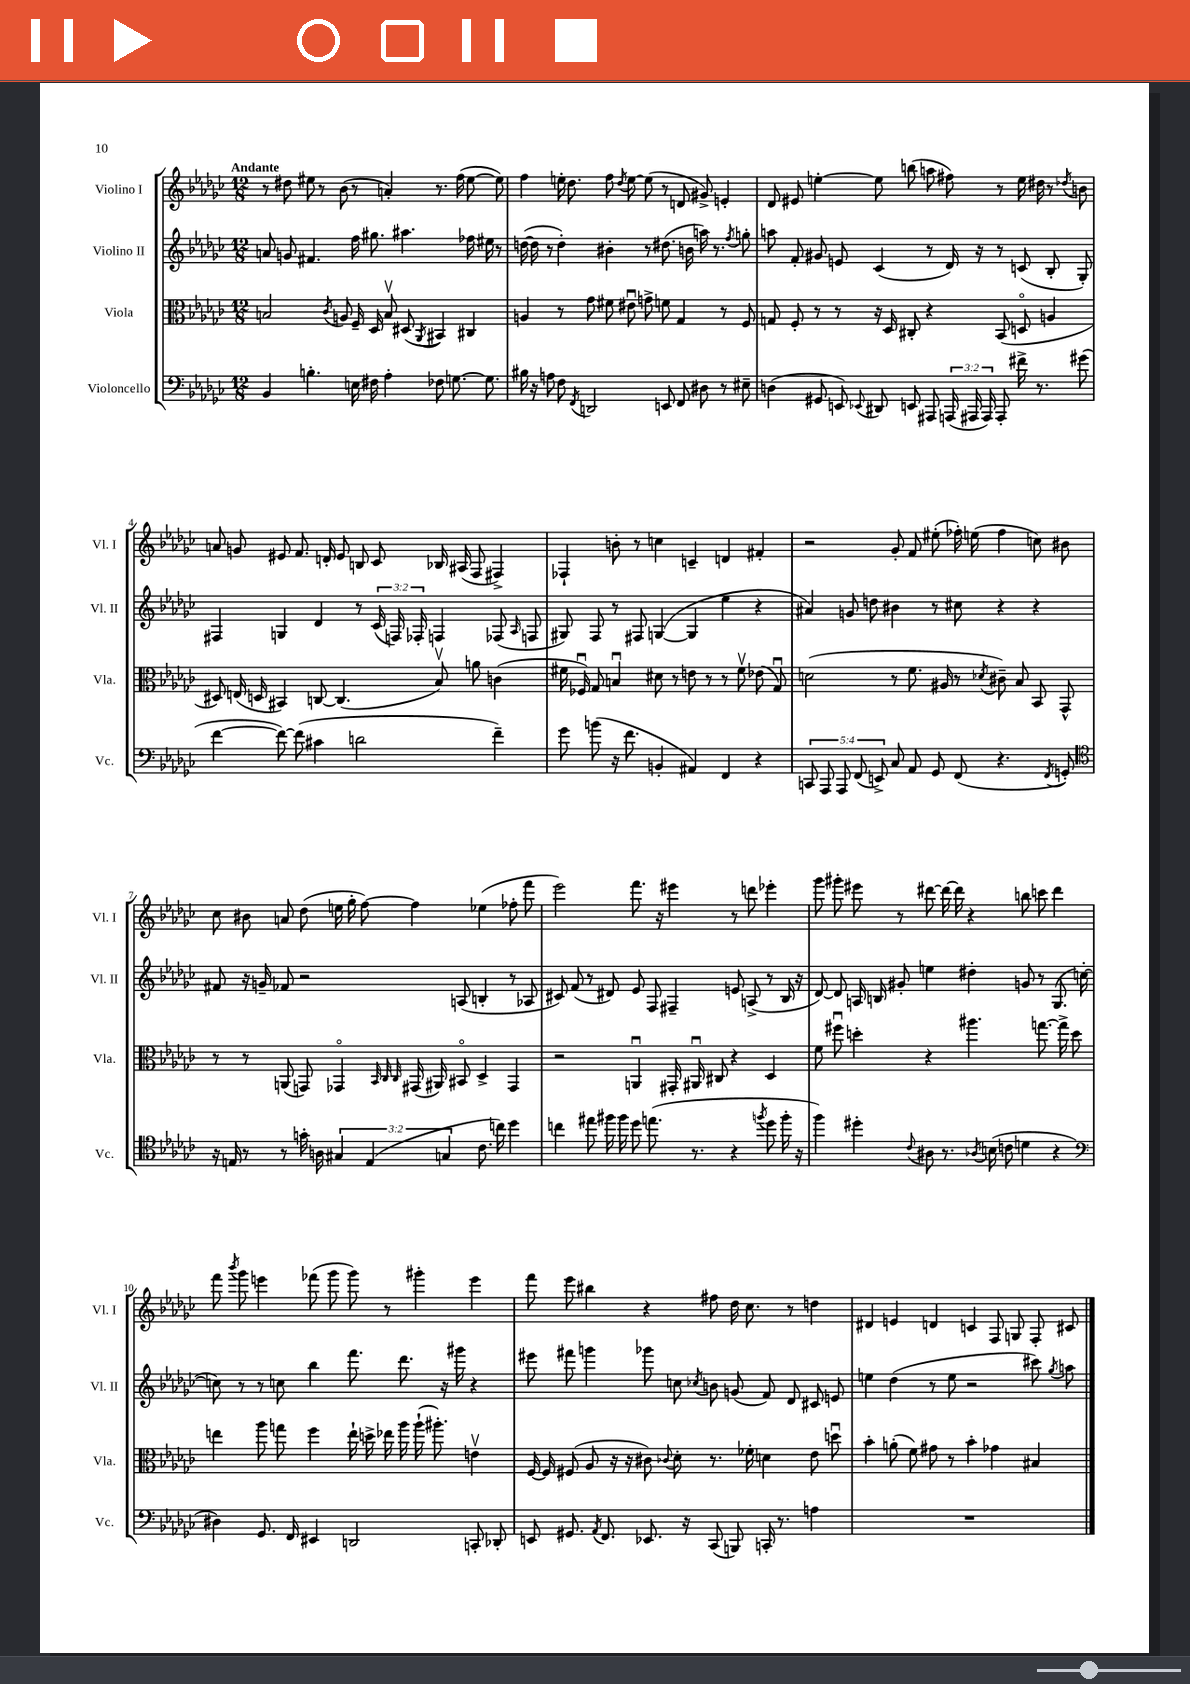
<<
\new StaffGroup <<
\new Staff = "s0" \with { instrumentName = "Violino I" shortInstrumentName = "Vl. I" } {
    \clef treble \key ges \major \numericTimeSignature \time 12/8 \tempo "Andante"
    \autoBeamOff r8 dis''8 eis''8 r8 bes'8( r8 a'4-.) r8. f''16( eis''8~ eis''8) |
    f''4 e''16-. des''8. f''8 \acciaccatura { des''8 } e''8~ e''8( r8 d'8 gis'8->) e'4-. |
    des'8 eis'8 e''4~-. e''8 b''8( a''8 fis''8) r8 e''16 dis''16 r8 \acciaccatura { des''8 } b'8 |
    a'8 g'8 eis'8 f'8. d'16-. eis'8 b8 ces'8 bes16 ais16( f8 fis4->) |
    fes4-! b'8-. r8 c''4 c'4-- d'4 fis'4-. |
    r2 ges'8-. f'8 eis''8-.( fes''16-.) e''16( fes''4 c''8) bis'8 |
    ces''8 bis'8 a'8 des''8( e''16 ges''16-. f''8~) f''4 ees''4( fes''8-. f'''8 |
    ees'''2) f'''8. r16 eis'''4 r8 d'''8 ees'''4-. |
    ges'''8 gis'''8-. eis'''8 r8 dis'''8~ dis'''16~ dis'''16 r4 b''8 c'''8 dis'''4 |
    f'''8 \acciaccatura { bes'''8 } ges'''8 e'''4 fes'''8( ges'''8 ges'''8) r8 gis'''4-. e'''4 |
    f'''8 ees'''8 bis''4 r4 fis''8 des''16 ces''8. r8 d''4 |
    dis'4 e'4 d'4 c'4 f8 g8 f8-. cis'8 \bar "|." |
}
\new Staff = "s1" \with { instrumentName = "Violino II" shortInstrumentName = "Vl. II" } {
    \clef treble \key ges \major \numericTimeSignature \time 12/8 \override Staff.TupletNumber.text = #tuplet-number::calc-fraction-text
    \autoBeamOff a'8 g'8 fis'4. f''16 gis''8. ais''4. fes''16 eis''16 r8 |
    d''16~( d''16 r8 d''4-.) bis'4-. r8 dis''8.( b'16 a''16) r8. \acciaccatura { f''8 } g''8-. |
    a''8 f'8-. gis'8 e'8 ces'4( r8 des'16) r16 r8 c'8( bes8-. ges8-.) |
    fis4 g4 des'4 r8 \tuplet 3/2 { ces'16( f16) fes16-. } f4 fes8( \grace { aes16 } f8 |
    gis8) f8 r8 fis8 g4~( g4 ees''4 r4 |
    ais'4) g'8 d''8 bis'4 r8 cis''8 r4 r4 |
    fis'8 r16 g'16-- fes'8 r2 a8( b4-. r8 aes8 |
    cis'8) f'8( r8 dis'8) ees'8 f8 fis4-- e'8 a8->( r8 bes16 r16 |
    des'8~) des'8 a16 b16 gis'8-. e''4 dis''4-. g'8 r8 ges8.( c''16~-. |
    c''8) r8 r8 c''8 bes''4 f'''8. des'''8. r16 gis'''16 r4 |
    eis'''8 fis'''8 g'''4 ges'''8 c''8 \acciaccatura { ces''8 } b'8 g'8( f'8) des'8 cis'8 e'8 |
    e''4 des''4( r8 e''8 r2 cis'''8) \acciaccatura { ges''8 } a''8 \bar "|." |
}
\new Staff = "s2" \with { instrumentName = "Viola" shortInstrumentName = "Vla." } {
    \clef alto \key ges \major \numericTimeSignature \time 12/8
    \autoBeamOff b2 \acciaccatura { ces'8 } a8 f16-- des16 b8\upbow dis8( \acciaccatura { aes,8 } bis,4) cis4 |
    a4 r8 ges'8 fis'8 eis'8\downbow g'8-> f'8 ges4 r8 f8 |
    g8 f8-. r8 r8 r16 des16 cis8-. r4 bes,8( d8\flageolet a4 |
    dis8) e16( d16 bis,4) c8~ c4.( bes8\upbow) a'8 c'4( |
    fis'16 fes16\downbow) ges8 b4\downbow dis'8 r8 e'8 r8 r8 fis'8\upbow ees'8( ges8\downbow) |
    d'2( r8 f'8. ais16 r8 \acciaccatura { des'8 } cis'8--) bes8 bes,8 ges,8-^ |
    r8 r8 a,8( g,8) ges,4\flageolet \grace { bes,32 ces32 ces32 } gis,16( ais,16) bis,8\flageolet des4-> gis,4 |
    r2 a,4\downbow gis,16-. ais,16\downbow cis8 r4 des4 |
    f'8 fis''8\downbow d''4-. r4 ais''4. g''8.~ g''16-> d''8 |
    e''4 aes''8 g''8 f''4 e''16-! d''16-> ees''16 aes''16 aes''16-!( ais''8.-.) e'4\upbow |
    f16~ f16 fis8( aes8 r16 r16 cis'8) \appoggiatura { ces'8 } des'8-. r8. fes'16-. d'4 ees'8 d''8\downbow |
    bes'4-. a'8-.( f'8) gis'8 r8 bes'4-. ges'4 bis4 \bar "|." |
}
\new Staff = "s3" \with { instrumentName = "Violoncello" shortInstrumentName = "Vc." } {
    \clef bass \key ges \major \numericTimeSignature \time 12/8 \override Staff.TupletNumber.text = #tuplet-number::calc-fraction-text
    \autoBeamOff bes,4 b4.-. e16 fis16 aes4-. fes8 g8.~ g8. |
    bis16 r16 a8 f8 \acciaccatura { f,8 } d,2 e,8 f,8 dis8 r8 eis8-- |
    d4( gis,8 e,8) \appoggiatura { ees,8 } dis,8 e,8 ais,,8 \tuplet 3/2 { a,,16( ais,,16 ais,,16) } ais,,8-. fis'16-> r8. gis'8( |
    f'4~ f'8~) f'8( cis'4 d'2 f'4--) |
    ges'8 b'8( r16 f'8. b,4-. ais,4) f,4 r4 |
    \tuplet 5/4 { c,8 aes,,8 aes,,8 f,8( e,8->) } ces8 aes,8 ges,8 f,8( r4. \acciaccatura { f,8 } g,8-.) |
    \clef tenor r16 e16 r8 r8 g'16-. a16 \tuplet 3/2 { gis4 e4( g4 } ces'8. c''16) des''4 |
    c''4 eis''8 fis''16 fis''16 des''8 e''8.( r8. r4 \acciaccatura { f''8 } des''8 f''16-. r16 |
    f''4) dis''4-. \appoggiatura { ces'8 } ais8 r8. \acciaccatura { aes8 } b16( c'8 d'4 r4 |
    \clef bass dis4) ges,8. f,16 eis,4 d,2 c,8-. des,8-. |
    e,8 gis,8. \acciaccatura { aes,8 } f,8. ees,8. r16 ces,8( b,,8) c,16-. r8. a4 |
    R1. \bar "|." |
}
>>
>>
